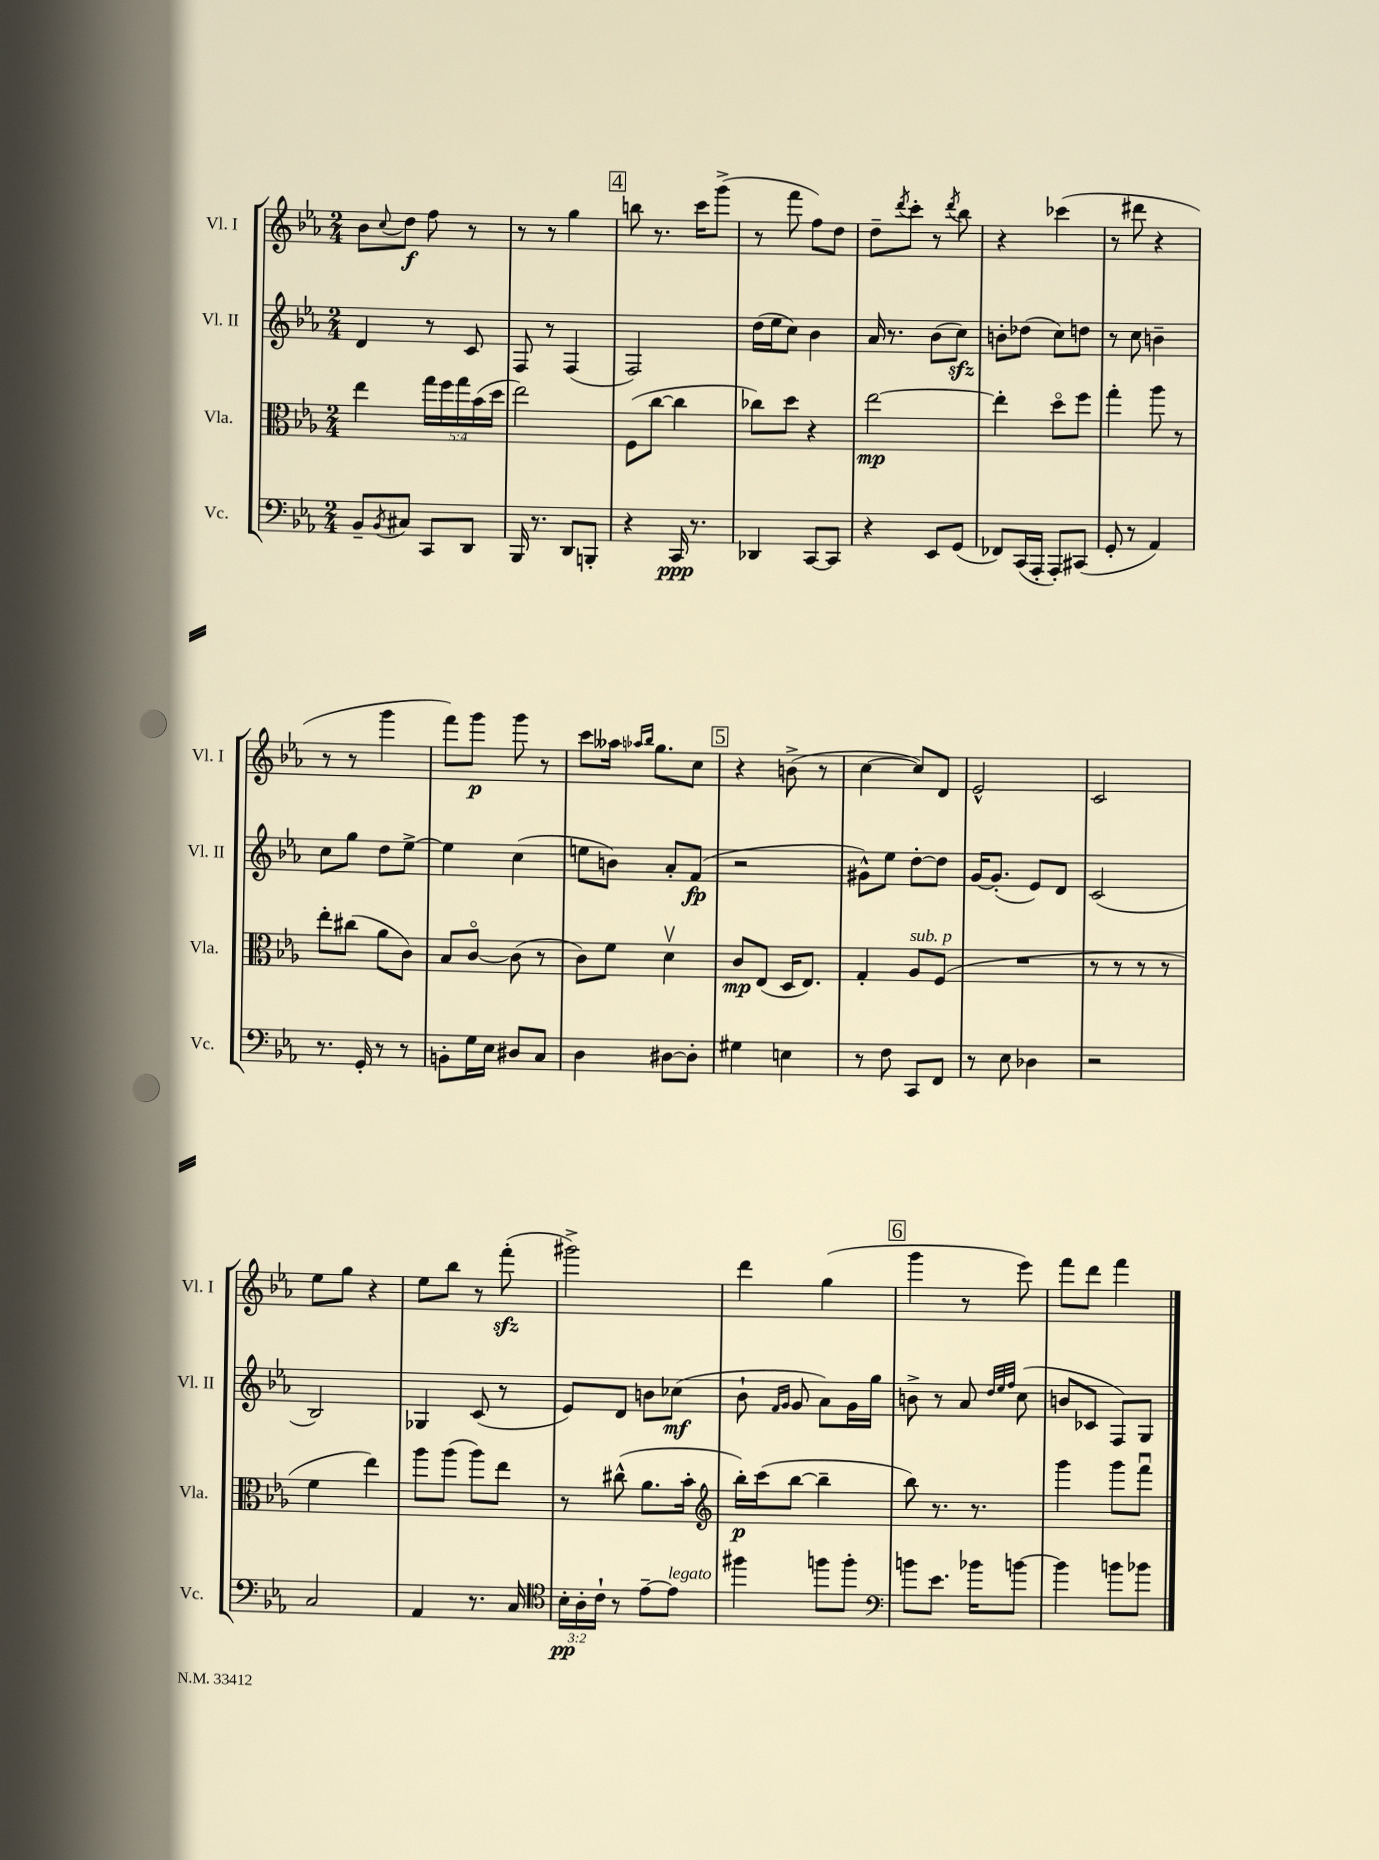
<<
\new StaffGroup <<
\new Staff = "s0" \with { instrumentName = "Vl. I" shortInstrumentName = "Vl. I" } {
    \clef treble \key ees \major \numericTimeSignature \time 2/4
    bes'8 \appoggiatura { c''8 } d''8\f f''8 r8 |
    r8 r8 g''4 |
    \mark \markup { \box "4" } b''8 r8. c'''16 g'''8->( |
    r8 f'''8 f''8) d''8 |
    d''8-- \acciaccatura { d'''8 } c'''8-. r8 \acciaccatura { d'''8 } bes''8 |
    r4 ces'''4( |
    r8 dis'''8 r4 |
    r8 r8 g'''4 |
    f'''8) g'''8\p g'''8 r8 |
    c'''8 aeses''16 \grace { aes''16 bes''16 } g''8. c''8 |
    \mark \markup { \box "5" } r4 b'8->( r8 |
    c''4~ c''8) d'8 |
    ees'2-^ |
    c'2 |
    ees''8 g''8 r4 |
    ees''8 bes''8 r8 f'''8-.\sfz( |
    gis'''2->) |
    d'''4 g''4( |
    \mark \markup { \box "6" } g'''4 r8 ees'''8) |
    f'''8 d'''8 f'''4 \bar "|." |
}
\new Staff = "s1" \with { instrumentName = "Vl. II" shortInstrumentName = "Vl. II" } {
    \clef treble \key ees \major \numericTimeSignature \time 2/4
    d'4 r8 c'8 |
    f8 r8 f4( |
    \mark \markup { \box "4" } f2) |
    d''16( ees''16 c''8) bes'4 |
    aes'16 r8. bes'8( c''8\sfz) |
    b'8-. des''8( c''8) d''8 |
    r8 c''8 b'4-- |
    c''8 g''8 d''8 ees''8~-> |
    ees''4 c''4( |
    e''8 b'8) aes'8-. f'8\fp( |
    \mark \markup { \box "5" } r2 |
    gis'8-^) ees''8 d''8~-. d''8 |
    g'16~ g'8.-.( ees'8) d'8 |
    c'2( |
    bes2) |
    ges4 c'8( r8 |
    ees'8) d'8 b'8 ces''8\mf( |
    bes'8-! \grace { f'16 g'16 } g'8 aes'8) g'16 g''16 |
    \mark \markup { \box "6" } b'8-> r8 aes'8 \grace { d''32 ees''32 f''32 } c''8( |
    b'8 ces'8 f8) g8 \bar "|." |
}
\new Staff = "s2" \with { instrumentName = "Vla." shortInstrumentName = "Vla." } {
    \clef alto \key ees \major \numericTimeSignature \time 2/4 \override Staff.TupletNumber.text = #tuplet-number::calc-fraction-text
    ees''4 \tuplet 5/4 { g''16 f''16 g''16 bes'16( d''16 } |
    ees''2) |
    \mark \markup { \box "4" } f8( c''8~ c''4 |
    ces''8) d''8 r4 |
    ees''2~\mp |
    ees''4-. d''8\flageolet f''8 |
    g''4-. aes''8 r8 |
    ees''8-. cis''8( aes'8 c'8) |
    bes8 c'8~\flageolet c'8( r8 |
    c'8) f'8 d'4\upbow |
    \mark \markup { \box "5" } c'8\mp ees8( d16 ees8.) |
    g4-. aes8^\markup { \italic "sub. p" } f8( |
    R2 |
    r8 r8 r8 r8 |
    f'4 ees''4) |
    aes''8 aes''8( aes''8) ees''8 |
    r8 cis''8-^( aes'8. bes'16-. |
    \clef treble bes''16-.\p) c'''16( bes''8~ bes''4-- |
    \mark \markup { \box "6" } bes''8) r8. r8. |
    g'''4 g'''8 f'''8\downbow \bar "|." |
}
\new Staff = "s3" \with { instrumentName = "Vc." shortInstrumentName = "Vc." } {
    \clef bass \key ees \major \numericTimeSignature \time 2/4 \override Staff.TupletNumber.text = #tuplet-number::calc-fraction-text
    bes,8-- \acciaccatura { bes,8 } cis8 c,8 d,8 |
    bes,,16 r8. d,8 b,,8-. |
    \mark \markup { \box "4" } r4 c,16\ppp r8. |
    des,4 c,8~ c,8 |
    r4 ees,8 g,8( |
    fes,8) c,16( aes,,16-. aes,,8-.) cis,8( |
    g,8-. r8 aes,4) |
    r8. g,16-. r8 r8 |
    b,8-. g16 ees16 dis8 c8 |
    d4 dis8~ dis8-. |
    \mark \markup { \box "5" } gis4 e4 |
    r8 f8 c,8 f,8 |
    r8 ees8 des4 |
    r2 |
    c2 |
    aes,4 r8. c16 |
    \clef tenor \tuplet 3/2 { bes16-.\pp aes16-. c'16-! } r8 ees'8~-- ees'8^\markup { \italic "legato" } |
    fis''4 f''8 f''8-. |
    \mark \markup { \box "6" } \clef bass b'8 ees'8. bes'16 b'8~ |
    b'4 b'8 bes'8 \bar "|." |
}
>>
>>
\layout { \context { \Score \remove "Bar_number_engraver" } }
